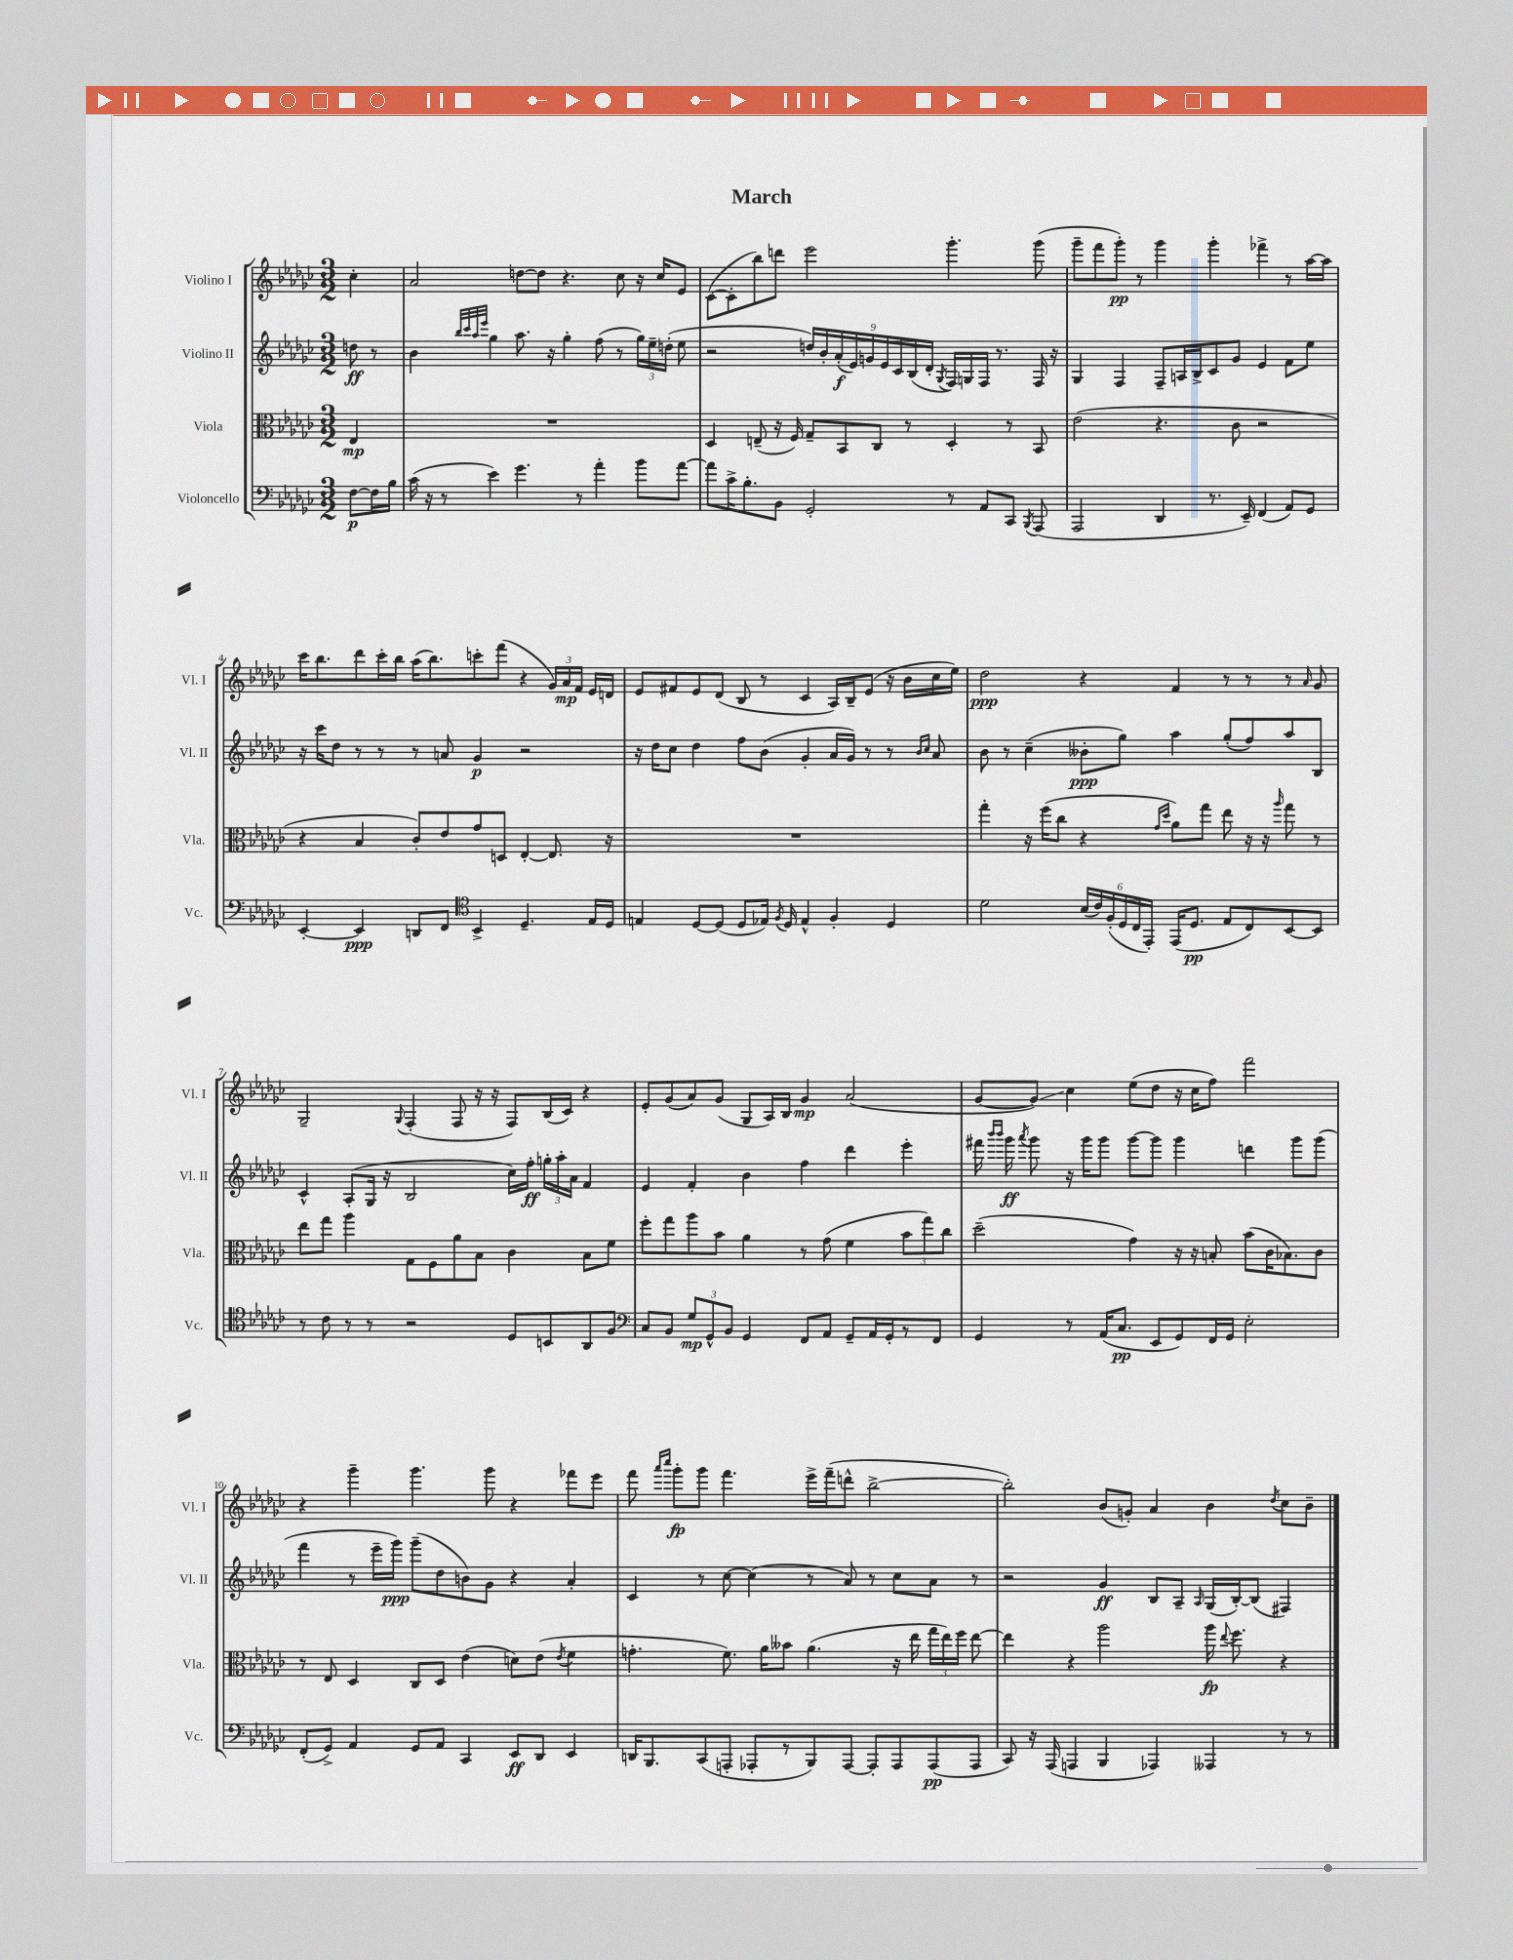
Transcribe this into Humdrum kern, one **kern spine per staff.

**kern	**kern	**kern	**kern
*staff4	*staff3	*staff2	*staff1
*clefF4	*clefC3	*clefG2	*clefG2
*k[b-e-a-d-g-c-]	*k[b-e-a-d-g-c-]	*k[b-e-a-d-g-c-]	*k[b-e-a-d-g-c-]
*M3/2	*M3/2	*M3/2	*M3/2
[8F	4E-	8dd	4cc-'
16F]	.	8r	.
16B-	.	.	.
=	=	=	=
(16c-	1.r	4b-	2a-
16r	.	.	.
8r	.	.	.
.	.	32qqbb-	.
.	.	32qqccc-	.
.	.	32qqaa-	.
.	.	32qqeee-	.
4e-)	.	4gg-	.
4.g-	.	8.aa-	[8dd
.	.	.	8dd]
.	.	16r	.
.	.	4gg-'	4.r
8r	.	.	.
4a-'	.	(8ff	.
.	.	8r	8cc-
8b-	.	24gg-)	16r
.	.	24ee-~	.
.	.	.	16cc-
.	.	(24dd'	.
[8a-	.	8ee-	8e-
=	=	=	=
8a-]	4D-	2r	([8c-
16c-^	.	.	8c-']
8.B-'	.	.	.
.	(8E~	.	8bb-)
8BB-	16r	.	8ddd
.	16F)	.	.
2GG-'	8G-~	18dd)	2eee-
.	.	18b-'	.
.	.	(18a-'	.
.	8BB-	.	.
.	.	18e-)	.
.	.	18g	.
.	8C-	.	.
.	.	18e-	.
.	.	18c-	.
.	8r	.	.
.	.	(18B-	.
.	.	18d-'	.
.	.	8qG-	.
8r	4D-'	16F)	4.ggg-'
.	.	16G	.
8AA-	.	16F	.
.	.	8.r	.
8CC-	8r	.	.
8qBBB-	.	.	.
(8AAA-	8BB-	16F	(8ggg-
.	.	16r	.
=	=	=	=
2AAA-	(2e-	4G-	8ggg-~
.	.	.	8fff
.	.	4F	8ggg-')
.	.	.	8r
4DD-	4.r	8F~	4ggg-
.	.	16A	.
.	.	16B-^	.
8.r	.	8c-	4ggg-'
.	8c-	8g-	.
16EE-~)	.	.	.
(4FF	2r	4e-	4fff-^
8AA-)	.	8f	8r
8GG-	.	8ee-	[16aa-
.	.	.	16aa-]
=	=	=	=
[4EE-'	4r	16r	16ccc-
.	.	16ccc-	8.bb-
.	.	8dd-	.
4EE-]	4B-	8r	8ddd-
.	.	8r	16ccc-'
.	.	.	16bb-
8DD	8c-')	8r	(16aa-
.	.	.	8.bb-)
8FF	8e-	8a	.
*clefC4	*	*	*
4BB-^	8g-	4g-	8ccc'
.	8D	.	(8fff
4.D-~	[4E-'	2r	4r
.	8.E-]	.	24g-)
.	.	.	24a-
.	.	.	24f
16E-	.	.	16e-
16D-	16r	.	16d
=	=	=	=
4E	1.r	16r	8e-
.	.	16dd-	.
.	.	8cc-	8f#
[8D-	.	4dd-	8e-
(8D-]	.	.	(8d-
8D-	.	8ff	8B-
16E-)	.	(8b-	8r
8qF	.	.	.
16D-	.	.	.
4E-^^	.	4g-'	4c-
4F'	.	16a-	16A-)
.	.	16g-)	16B-~
.	.	8r	(8e-
4D-	.	8r	16r
.	.	.	16b-
.	.	16qqb-	.
.	.	16qqcc-	.
.	.	8a-	16cc-
.	.	.	16ee-)
=	=	=	=
2d-	4gg-'	8b-	2dd-
.	.	8r	.
.	16r	(4cc-~	.
.	(16ff	.	.
.	8cc-	.	.
(24B-	4r	8b--'	4r
24c-)	.	.	.
(24F'	.	.	.
24D-	.	8gg-)	.
24C-	.	.	.
24EE-')	.	.	.
.	16qqg-	.	.
.	16qqdd-	.	.
(16EE-	8a-)	4aa-	4f
8.D-	.	.	.
.	8gg-	.	.
8E-	8ee-	(8gg-'	8r
8C-)	16r	8ff)	8r
.	16r	.	.
.	16qqaa-	.	.
[8BB-	8gg-	8aa-	8r
.	.	.	16qqa-
8BB-]	8r	8B-	8g-
=	=	=	=
8r	8ee-	4c-^^	2G-~
8c-	8gg-	.	.
8r	4aa-	(8A-'	.
8r	.	16G-	.
.	.	16r	.
.	.	.	8qqG-
2r	8G-	2B-	(4F'
.	8F	.	.
.	8a-	.	8F
.	8B-	.	16r
.	.	.	16r
8D-	4c-	16cc-)	8F)
.	.	16ff'	.
8BB	.	24gg'	(16B-
.	.	24aa-'	.
.	.	.	16c-)
.	.	24a-	.
8AA-	8B-	4f	4r
8F	8f	.	.
=	=	=	=
*clefF4	*	*	*
8C-	8ff'	4e-	8e-'
8BB-	8gg-	.	(8g-
12G-	8aa-	4f'	8a-)
12GG-^^	.	.	.
.	8b-	.	(8g-
12BB-	.	.	.
4GG-	4a-	4b-	8G-
.	.	.	16A-)
.	.	.	16B-
8FF	8r	4ff	4g-
8AA-	(8g-	.	.
8GG-~	4f	4ddd-	(2a-
16AA-	.	.	.
16GG-'	.	.	.
8r	12b-	4eee-'	.
.	12gg-)	.	.
8FF	.	.	.
.	12cc-	.	.
=	=	=	=
4GG-	(2dd-~	16fff#	[8g-
.	.	16qqbbb-	.
.	.	16qqbbb-	.
.	.	16ggg-	.
.	.	8qaaa-	.
.	.	8ggg-	8g-])
8r	.	16r	4cc-
.	.	16ggg-	.
(16AA-	.	8ggg-	.
8.C-	.	.	.
.	4g-)	[8ggg-	(8ee-
8EE-	.	8ggg-]	8dd-
8GG-)	16r	4ggg-	16r
.	16r	.	16cc-
16FF	8B'	.	8ff)
16GG-	.	.	.
2E-'	(8b-	4ddd	2fff
.	16c-	.	.
.	8.B-)	.	.
.	.	8ggg-	.
.	8c-	(8ggg-	.
=	=	=	=
(8FF'	8r	4fff	4r
8GG-^)	8E-	.	.
4AA-	4D-	8r	4ggg-~
.	.	16eee-~	.
.	.	16ggg-)	.
8GG-	8C-	(8ggg-~	4.ggg-
8AA-	8D-	8dd-	.
4CC-	(4e-	8b)	.
.	.	8g-	8ggg-
8EE-	8d)	4r	4r
8DD-	(8e-	.	.
.	8qe-	.	.
4EE-	4f	4a-'	8fff-
.	.	.	8eee-
=	=	=	=
16DD	4.g'	4c-	8fff
8.BBB-	.	.	.
.	.	.	16qqaaa-
.	.	.	16qqcccc-
.	.	.	8ggg-'
(8CC-	.	8r	8ggg-
8AAA'	8.f)	[8cc-	4.fff
8AAA-'	.	(4cc-]	.
.	16a-	.	.
8r	8b--	.	.
8BBB-)	(4.a-	8r	16eee-^
.	.	.	(16fff~
[8AAA-	.	8a-)	8ddd^^
8AAA-']	.	8r	[2bb-^
8AAA-	16r	8cc-	.
.	16ee-	.	.
(8AAA-	24gg-	8a-	.
.	24ee-)	.	.
.	24ff	.	.
8AAA-	[8ee-	8r	.
=	=	=	=
8CC-)	4ee-]	2r	2bb-'])
16r	.	.	.
(16AAA-	.	.	.
4AAA	4r	.	.
4BBB-	2aa-	4g-	(8b-
.	.	.	8g')
4AAA-)	.	8B-	4a-
.	.	8A-~	.
.	.	16qqA-	.
4AAA--	16aa-	(16G-	4b-
.	8qqee-	.	.
.	8.ff	[16B-')	.
.	.	(8B-]	.
.	.	.	8qdd-
8r	4r	4F#)	8cc-
8r	.	.	8b-~
==	==	==	==
*-	*-	*-	*-
